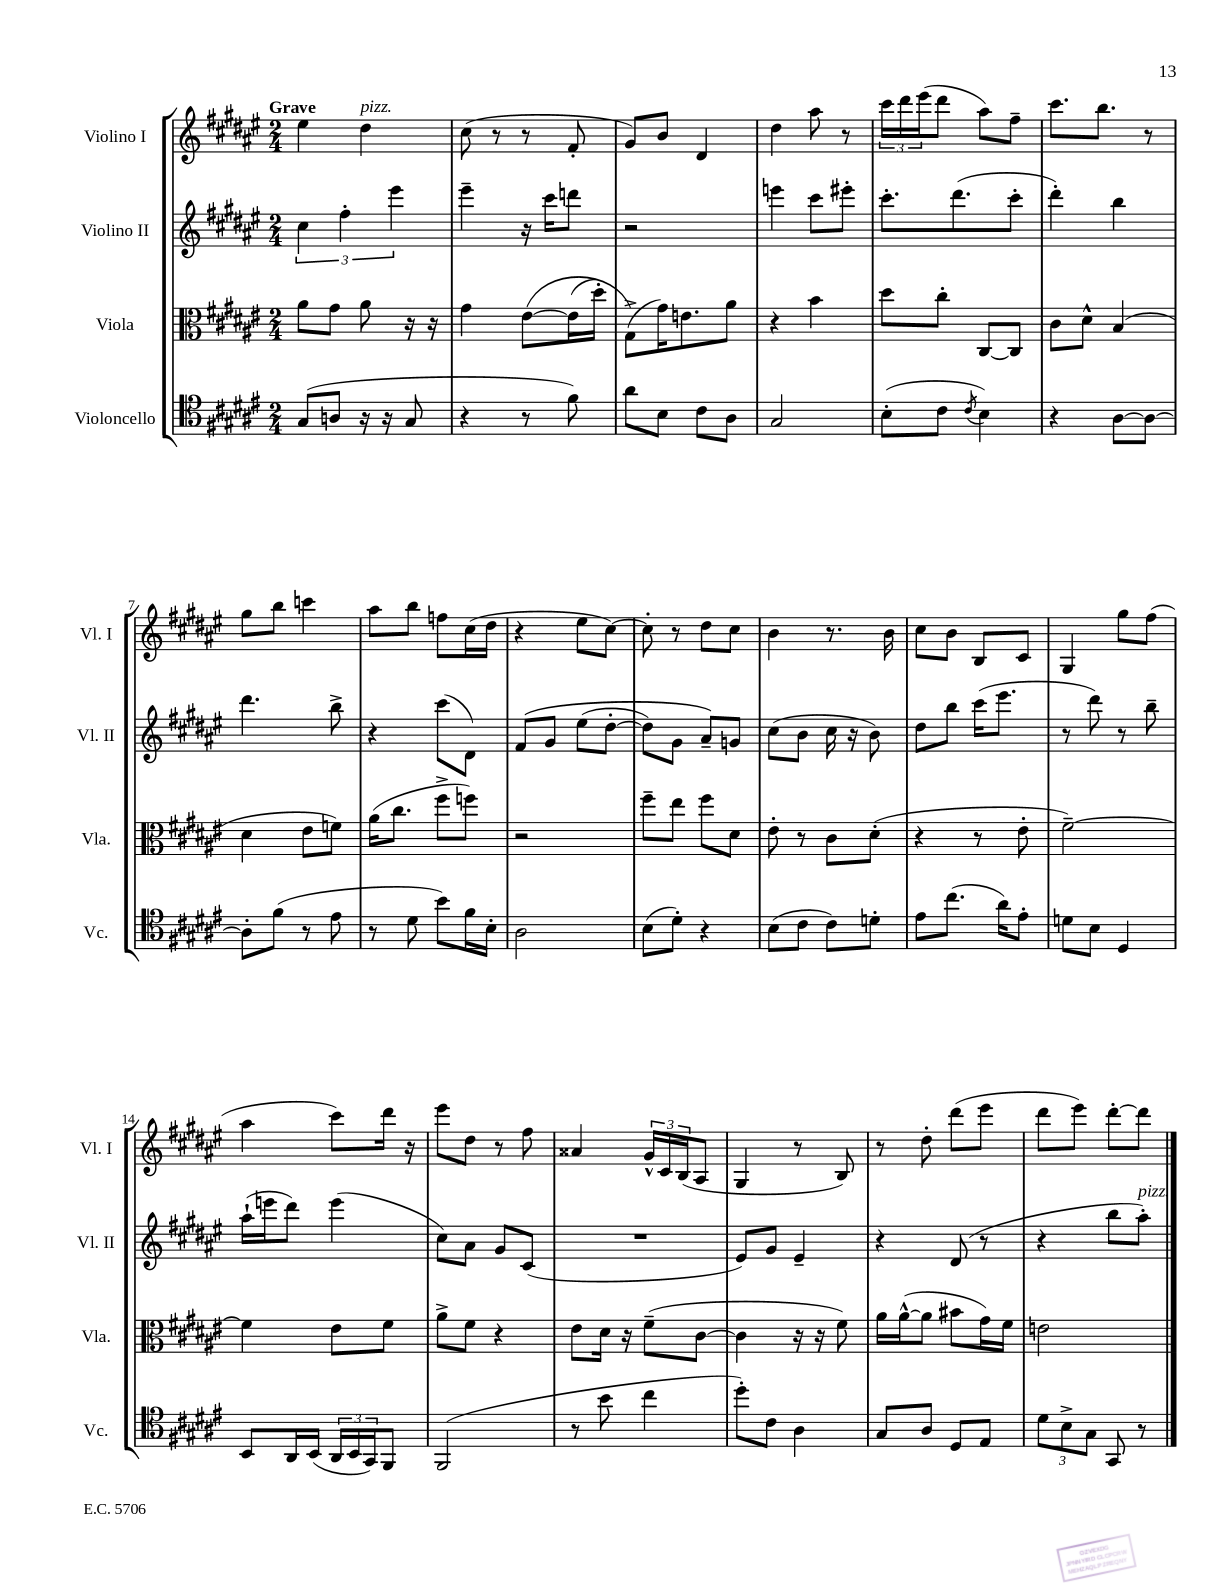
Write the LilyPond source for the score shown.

<<
\new StaffGroup <<
\new Staff = "s0" \with { instrumentName = "Violino I" shortInstrumentName = "Vl. I" } {
    \clef treble \key fis \major \numericTimeSignature \time 2/4 \tempo "Grave"
    eis''4 dis''4^\markup { \italic "pizz." } |
    cis''8( r8 r8 fis'8-. |
    gis'8) b'8 dis'4 |
    dis''4 ais''8 r8 |
    \tuplet 3/2 { cis'''16 dis'''16 eis'''16( } dis'''8 ais''8) fis''8-- |
    cis'''8. b''8. r8 |
    gis''8 b''8 c'''4 |
    ais''8 b''8 f''8 cis''16( dis''16 |
    r4 eis''8 cis''8~) |
    cis''8-. r8 dis''8 cis''8 |
    b'4 r8. b'16 |
    cis''8 b'8 b8 cis'8 |
    gis4 gis''8 fis''8( |
    ais''4 cis'''8) dis'''16 r16 |
    eis'''8 dis''8 r8 fis''8 |
    aisis'4 \tuplet 3/2 { gis'16-^ cis'16 b16( } ais8 |
    gis4 r8 b8) |
    r8 dis''8-. dis'''8( eis'''8 |
    dis'''8 eis'''8) dis'''8~-. dis'''8 \bar "|." |
}
\new Staff = "s1" \with { instrumentName = "Violino II" shortInstrumentName = "Vl. II" } {
    \clef treble \key fis \major \numericTimeSignature \time 2/4
    \tuplet 3/2 { cis''4 fis''4-. eis'''4 } |
    eis'''4-- r16 cis'''16 d'''8 |
    r2 |
    e'''4 cis'''8 eis'''8-. |
    cis'''8.-. dis'''8.( cis'''8-. |
    dis'''4-.) b''4 |
    dis'''4. b''8-> |
    r4 cis'''8( dis'8) |
    fis'8\( gis'8 eis''8( dis''8~-. |
    dis''8) gis'8 ais'8--\) g'8 |
    cis''8( b'8 cis''16 r16 b'8) |
    dis''8 b''8 cis'''16( eis'''8. |
    r8 dis'''8) r8 b''8-- |
    ais''16-!( e'''16 dis'''8) e'''4( |
    cis''8) ais'8 gis'8 cis'8( |
    R2 |
    eis'8) gis'8 eis'4-- |
    r4 dis'8( r8 |
    r4 b''8 ais''8-.^\markup { \italic "pizz." }) \bar "|." |
}
\new Staff = "s2" \with { instrumentName = "Viola" shortInstrumentName = "Vla." } {
    \clef alto \key fis \major \numericTimeSignature \time 2/4
    ais'8 gis'8 ais'8 r16 r16 |
    gis'4 eis'8~\( eis'16( dis''16-.) |
    gis8->(\) gis'16) e'8. ais'8 |
    r4 b'4 |
    dis''8 cis''8-. cis8~ cis8 |
    cis'8 dis'8-^ b4( |
    dis'4 eis'8 f'8) |
    ais'16( cis''8. fis''8-> f''8) |
    r2 |
    fis''8-- eis''8 fis''8 dis'8 |
    eis'8-. r8 cis'8 dis'8-.( |
    r4 r8 eis'8-. |
    fis'2~--) |
    fis'4 eis'8 fis'8 |
    ais'8-> fis'8 r4 |
    eis'8 dis'16 r16 fis'8--( cis'8~ |
    cis'4 r16 r16 fis'8) |
    ais'16 ais'16~-^( ais'8 bis'8 gis'16) fis'16 |
    e'2 \bar "|." |
}
\new Staff = "s3" \with { instrumentName = "Violoncello" shortInstrumentName = "Vc." } {
    \clef tenor \key fis \major \numericTimeSignature \time 2/4
    gis8( a8 r16 r16 gis8 |
    r4 r8 fis'8) |
    ais'8 b8 cis'8 ais8 |
    gis2 |
    b8-.( cis'8 \acciaccatura { cis'8 } b4) |
    r4 ais8~ ais8~ |
    ais8-. fis'8( r8 eis'8 |
    r8 dis'8 b'8) fis'16 b16-. |
    ais2 |
    b8( dis'8-.) r4 |
    b8( cis'8 cis'8) d'8-. |
    eis'8 cis''8.( ais'16) eis'8-. |
    d'8 b8 dis4 |
    b,8 ais,16 b,16( \tuplet 3/2 { ais,16 b,16 gis,16) } fis,8 |
    fis,2( |
    r8 b'8 cis''4 |
    dis''8-.) cis'8 ais4 |
    gis8 ais8 dis8 eis8 |
    \tuplet 3/2 { dis'8 b8-> gis8 } gis,8 r8 \bar "|." |
}
>>
>>
